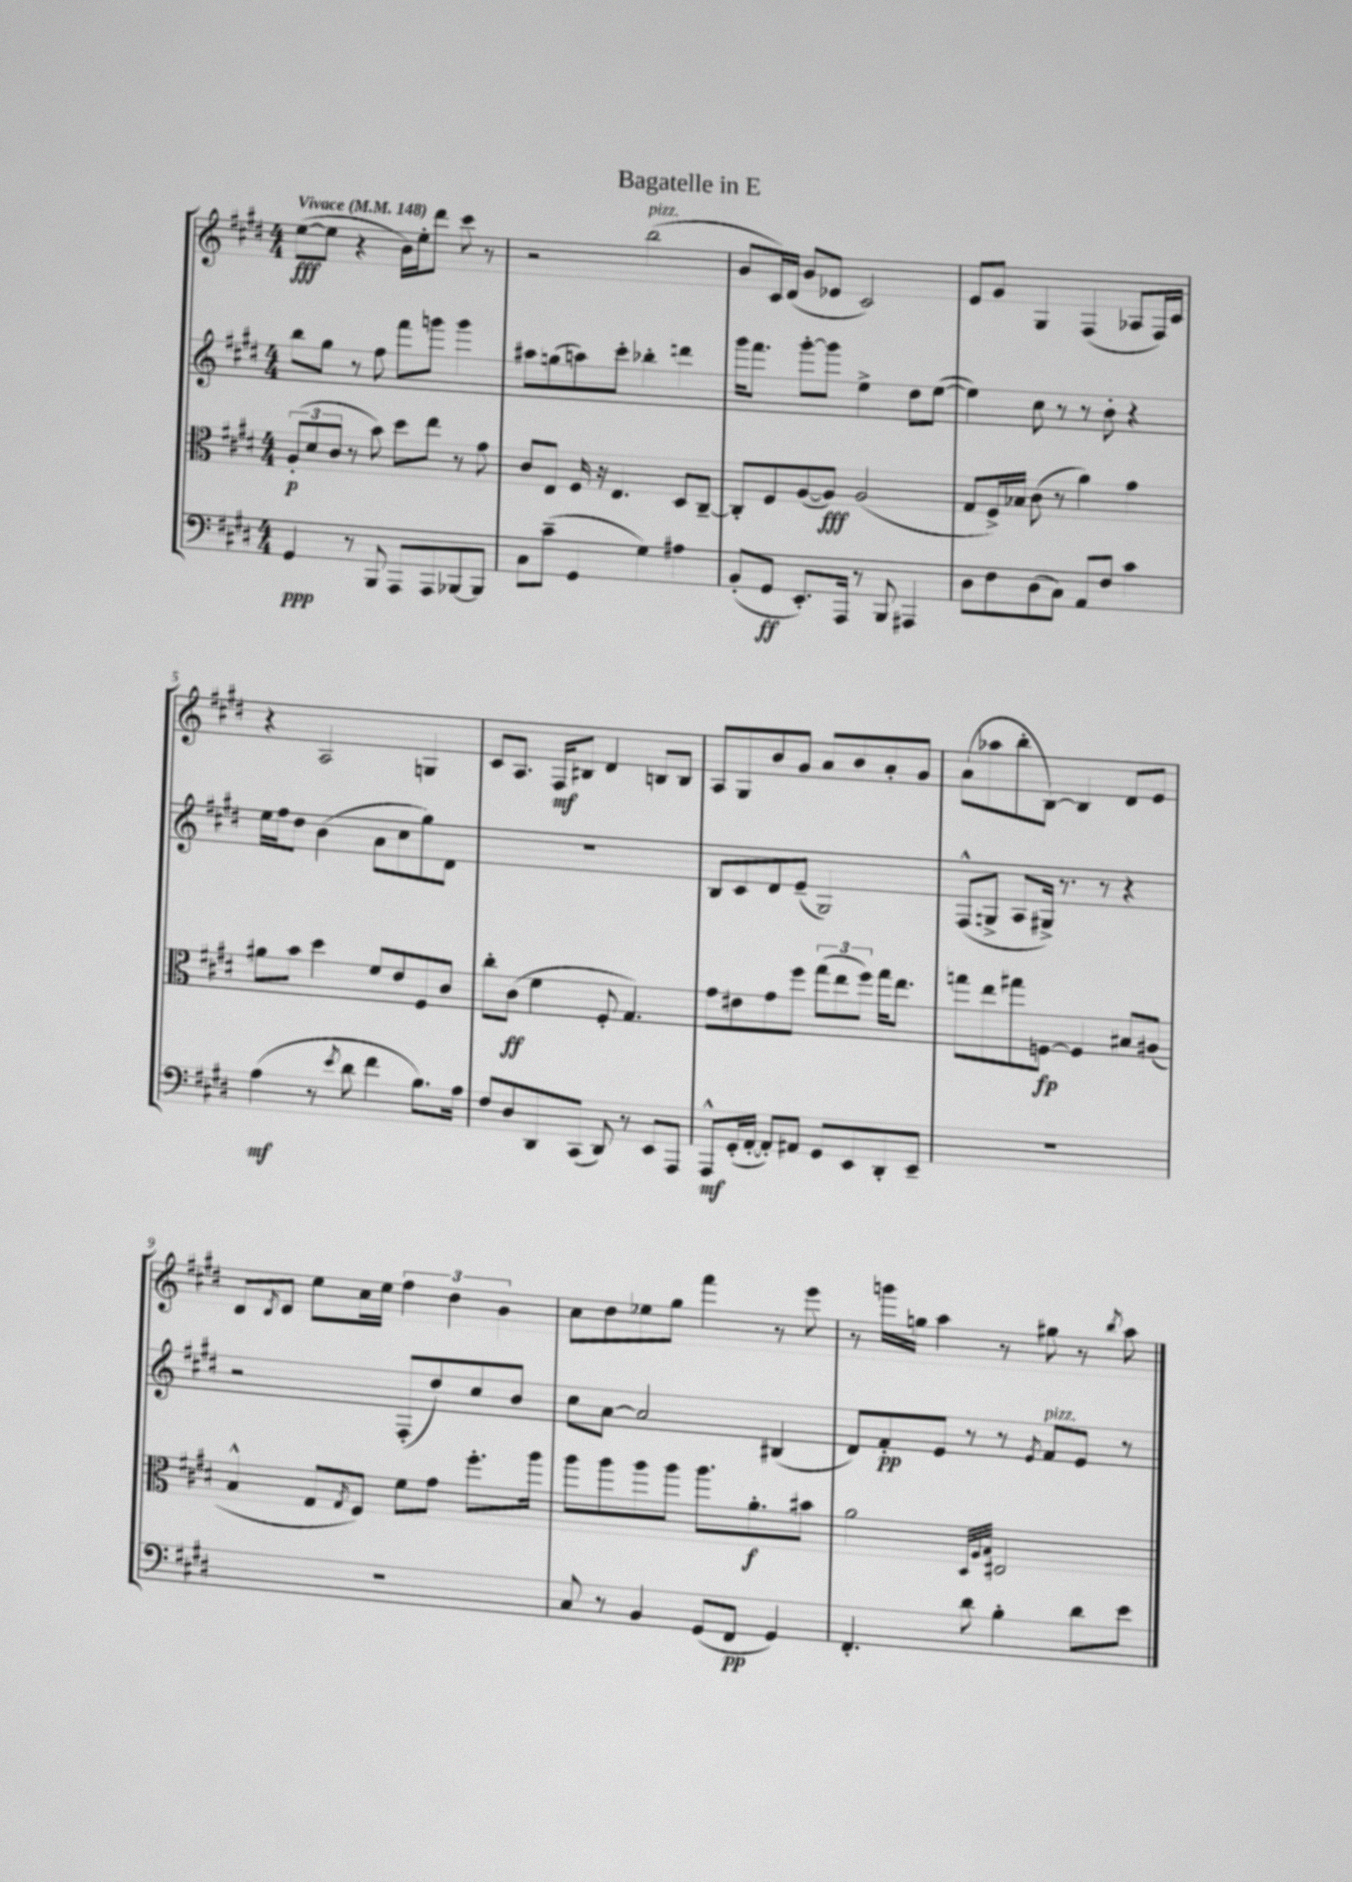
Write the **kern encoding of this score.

**kern	**kern	**kern	**kern
*staff4	*staff3	*staff2	*staff1
*clefF4	*clefC3	*clefG2	*clefG2
*k[f#c#g#d#]	*k[f#c#g#d#]	*k[f#c#g#d#]	*k[f#c#g#d#]
*M4/4	*M4/4	*M4/4	*M4/4
*MM148	*MM148	*MM148	*MM148
4GG#	(12A'	8bb	([8ee
.	12d#	.	.
.	.	8gg#	8ee]
.	12c#	.	.
8r	8r	8r	4r
8BBB	8b)	8ff#	.
8AAA	8dd#	8fff#	16b)
.	.	.	16ee'
8AAA	8ee	8ggg	8ddd#
[8BBB-	8r	4ggg	8ccc#
8BBB-]	8g#	.	8r
=	=	=	=
8C#	8c#	8aa#	2r
(8c#~	8E	(8gg	.
4GG#	16F#	8aa)	.
.	16r	.	.
.	4.E	8ccc#'	.
4G#)	.	4bb-'	(2bb
4A#	8D#	4ddd	.
.	[8C#~	.	.
=	=	=	=
(8BB'	8C#']	16ggg#	8b
.	.	8.fff#	.
8GG#	8F#	.	16c#)
.	.	.	(16d#
8.EE')	([8A	[8ggg#'	8b
.	8A])	8ggg#]	8e-
16AAA	.	.	.
8r	(2A	4ee^	2c#)
8BBB	.	.	.
4AAA#	.	8dd#	.
.	.	([8ee	.
=	=	=	=
8D#	8G#	4ee])	8e
8F#	16F#^)	.	8g#
.	16B-	.	.
(8D#	(8c#	8cc#	4G#
8C#)	8r	8r	.
8AA	4a)	8r	(4F#
8F#	.	8b'	.
4c#	4g#	4r	8A-
.	.	.	16F#)
.	.	.	16c#
=	=	=	=
(4A	8a#	16ee	4r
.	.	16ff#	.
.	8b	8dd#	.
8r	4dd#	(4b	2A
8qe	.	.	.
8d#	.	.	.
4f#	8f#	8a	.
.	8e	8cc#	.
8.B)	8F#	8gg#)	4G
.	8c#	8d#	.
16A	.	.	.
=	=	=	=
8F#	8cc#'	1r	8c#
8D#	(8c#	.	8.A
8DD#	4f#	.	.
.	.	.	16F#
(8CC#	.	.	8B#
8DD#)	8F#'	.	4d#
8r	4.G#)	.	.
8EE	.	.	8B
8AAA	.	.	8B
=	=	=	=
8AAA^^	8g#	8B	8A
(16GG#'	8e#	8c#	8G#
[16AA'	.	.	.
8AA'])	8g#	8d#	8b
8AA#	8ff#	(8e~	8g#
8GG#	(12gg#	2G#)	8a
.	12ee	.	.
8EE	.	.	8b
.	12ff#)	.	.
8DD#'	16gg#	.	8a'
.	8.ee	.	.
8EE~	.	.	8g#
=	=	=	=
1r	8gg	(8F#^^	(8a
.	8ee	8G^	8aa-
.	8gg#	8A	8bb'
.	[8F	16G#^)	[8B)
.	.	8.r	.
.	4F]	.	4B]
.	.	8r	.
.	8B#	4r	8d#
.	(8A#	.	8e
=	=	=	=
1r	4B^^	2r	8d#
.	.	.	8qd#
.	.	.	8e
.	8G#	.	8ee
.	8qG#	.	.
.	8F#)	.	16cc#
.	.	.	16ee
.	8f#	(8F#'	6ff#
.	8g#	8dd#)	.
.	.	.	6dd#
.	8.ff#'	8cc#	.
.	.	.	6b
.	.	8b	.
.	16aa	.	.
=	=	=	=
8C#	8aa	8cc#	8cc#
8r	8aa	[8a	8dd#
4BB	8aa	2a]	8ee-
.	8aa	.	8gg#
(8GG#	8.aa	.	4fff#
8FF#	.	.	.
.	8.a'	.	.
4GG#)	.	(4B#	8r
.	8b#	.	8eee
=	=	=	=
4.FF#'	2a	8d#)	8r
.	.	8f#'	16ggg
.	.	.	16gg
.	.	8e	4aa
8d#	.	8r	.
.	32qqD#	.	.
.	32qqA	.	.
.	32qqB	.	.
4B'	2E#	8r	8r
.	.	8qe	.
.	.	8f#	8gg#
8d#	.	8e	8r
.	.	.	8qbb
8e	.	8r	8aa
==	==	==	==
*-	*-	*-	*-
